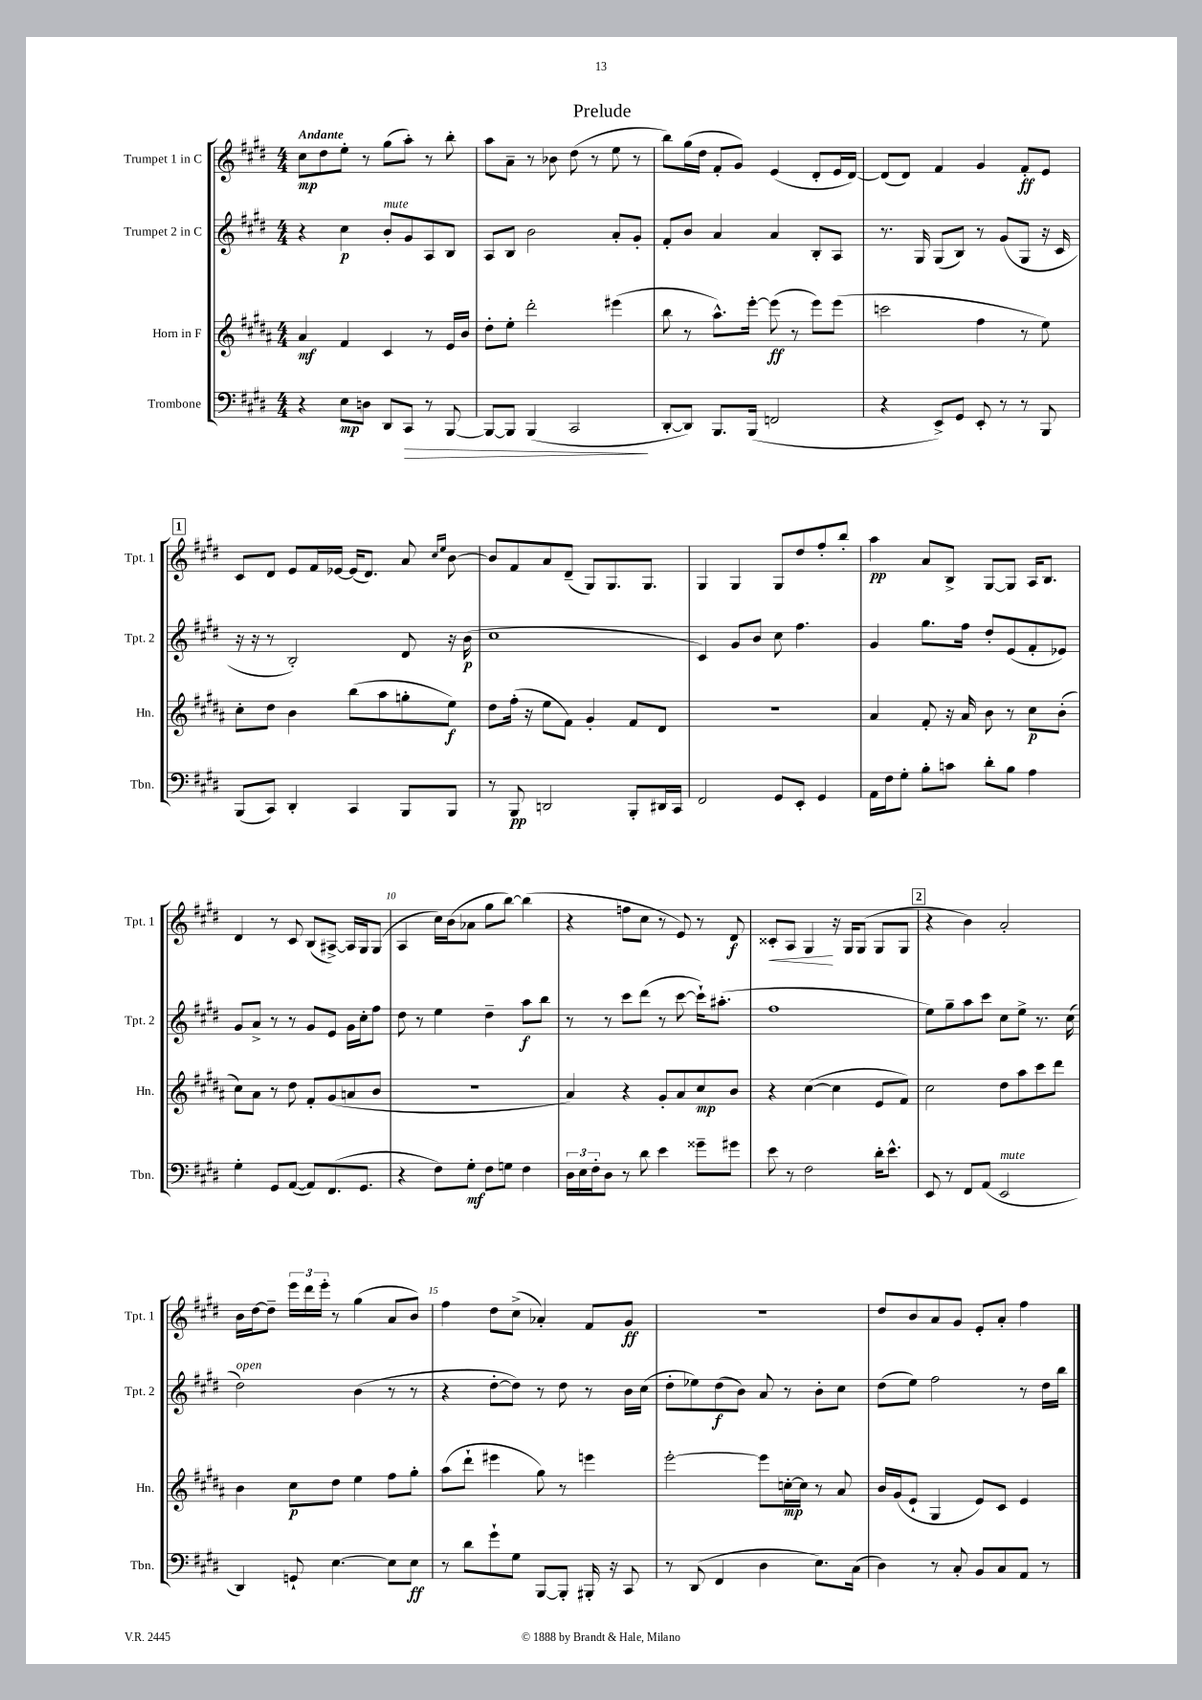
\header { title = "Prelude" }
<<
\new StaffGroup <<
\new Staff = "s0" \with { instrumentName = "Trumpet 1 in C" shortInstrumentName = "Tpt. 1" } {
    \clef treble \key e \major \numericTimeSignature \time 4/4 \tempo "Andante"
    cis''8\mp dis''8 e''8-. r8 gis''8( a''8-.) r8 b''8-. |
    a''8 a'8-- r8 bes'8 dis''8( r8 e''8 r8 |
    b''8) gis''16( dis''16 fis'8-. gis'8) e'4( dis'8-. e'16 dis'16~) |
    dis'8( dis'8) fis'4 gis'4 fis'8-.\ff e'8 |
    \mark \markup { \box "1" } cis'8 dis'8 e'8 fis'16 ees'16~ ees'16( dis'8.) a'8 \grace { cis''16 e''16 } b'8~ |
    b'8 fis'8 a'8 dis'8--( gis8) gis8. gis8. |
    gis4 gis4 gis8 dis''8 fis''8-. b''8-. |
    a''4\pp a'8 b8-> gis8~ gis8 a16 b8. |
    dis'4 r8 cis'8 b8( ais8~->) ais16 gis16 gis8( |
    a4 cis''16) b'16( aes'8 gis''8 b''8~) b''4( |
    r4 f''8 cis''8 r8 e'8) r8 dis'8\f |
    cisis'8-.\< a8 gis4\! r16 gis16 gis8( gis8 gis8 |
    \mark \markup { \box "2" } r4 b'4) a'2-. |
    b'16 dis''16~ dis''8-- \tuplet 3/2 { e'''16 dis'''16 e'''16-. } r8 gis''4( a'8 b'8) |
    fis''4 dis''8 cis''8->( aes'4-.) fis'8 gis'8\ff |
    R1 |
    dis''8 b'8 a'8 gis'8 e'8-. a'8-. fis''4 \bar "|." |
}
\new Staff = "s1" \with { instrumentName = "Trumpet 2 in C" shortInstrumentName = "Tpt. 2" } {
    \clef treble \key e \major \numericTimeSignature \time 4/4
    r4 cis''4\p b'8-.^\markup { \italic "mute" } gis'8 a8 b8 |
    a8 b8 b'2 a'8-. gis'8-. |
    fis'8-. b'8 a'4 a'4 b8-. a8 |
    r8. gis16 gis8( b8) r8 gis'8( gis8 r16 cis'16 |
    \mark \markup { \box "1" } r16 r16 r8 b2-.) dis'8 r16 b'16\p( |
    cis''1 |
    cis'4) gis'8 b'8 cis''8 fis''4. |
    gis'4 gis''8. fis''16 dis''8-. e'8( fis'8-. ees'8) |
    gis'8 a'8-> r8 r8 gis'8 e'8 gis'16 cis''16-. fis''8 |
    dis''8 r8 e''4 dis''4-- a''8\f b''8 |
    r8 r8 cis'''8 dis'''8( r8 cis'''8~ cis'''16-!) ais''8.-.( |
    fis''1 |
    \mark \markup { \box "2" } e''8) gis''8-- a''8 cis'''8 cis''8 e''8-> r8. cis''16( |
    dis''2^\markup { \italic "open" }) b'4( r8 r8 |
    r4 dis''8~-. dis''8) r8 dis''8 r8 b'16 cis''16( |
    dis''8-. ees''8) dis''8\f( b'8) a'8 r8 b'8-. cis''8 |
    dis''8( e''8) fis''2 r8 dis''16 b''16 \bar "|." |
}
\new Staff = "s2" \with { instrumentName = "Horn in F" shortInstrumentName = "Hn." } {
    \clef treble \key b \major \numericTimeSignature \time 4/4
    ais'4\mf fis'4 cis'4 r8 e'16 b'16 |
    dis''8-. e''8-. dis'''2-. eis'''4( |
    b''8 r8 ais''8.-^) e'''16~-. e'''8\ff( r8 e'''8) e'''8( |
    c'''2 fis''4 r8 e''8) |
    \mark \markup { \box "1" } cis''8-. dis''8 b'4 b''8( ais''8 g''8-. e''8\f) |
    dis''8 fis''16-.( r16 e''8 fis'8) gis'4-. fis'8 dis'8 |
    R1 |
    ais'4 fis'8-. r16 ais'16 b'8 r8 cis''8\p b'8-.( |
    cis''8) ais'8 r8 dis''8 fis'8-. gis'8( a'8 b'8 |
    R1 |
    ais'4) r4 gis'8-. ais'8 cis''8\mp b'8 |
    r4 cis''4~( cis''4 e'8 fis'8) |
    \mark \markup { \box "2" } cis''2 dis''8 ais''8 cis'''8 dis'''8 |
    b'4 cis''8\p dis''8 e''4 fis''8 gis''8-. |
    ais''8( dis'''8-! eis'''4 gis''8) r8 e'''4 |
    e'''2~-. e'''8 c''16~-.\mp c''16 r8 ais'8 |
    b'16 gis'16( e'8-! gis4 e'8) cis'8 e'4 \bar "|." |
}
\new Staff = "s3" \with { instrumentName = "Trombone" shortInstrumentName = "Tbn." } {
    \clef bass \key e \major \numericTimeSignature \time 4/4
    r4 e8\mp d8 dis,8 cis,8\> r8 b,,8~ |
    b,,8~ b,,8 b,,4( cis,2\! |
    dis,8~-. dis,8) b,,8. b,,16( f,2 |
    r4 e,8->) gis,8 e,8-. r8 r8 b,,8 |
    \mark \markup { \box "1" } b,,8( cis,8) dis,4-. cis,4 b,,8 b,,8 |
    r8 b,,8\pp d,2 b,,8-. dis,16 cis,16 |
    fis,2 gis,8 e,8-. gis,4 |
    a,16 fis16 gis8-. b8-. c'8 dis'8-. b8 a4 |
    gis4-. gis,8 a,8~( a,8) fis,8.( gis,8. |
    r4 fis8) gis8-.\mf fis8 g8 fis4 |
    \tuplet 3/2 { dis16 e16 fis16-. } dis8 r8 dis'8 e'4 gisis'8-- gis'8 |
    e'8 r8 fis2 dis'16-. e'8.-^ |
    \mark \markup { \box "2" } e,8 r8 fis,8 a,8( e,2^\markup { \italic "mute" } |
    dis,4) g,8-! e4.~ e8 e8\ff |
    r8 dis'8 gis'8-! gis8 b,,8~ b,,8-. bis,,16-. r16 cis,8 |
    r8 dis,8( fis,4 dis4 e8.) cis16( |
    dis4) r8 cis8-. b,8 cis8 a,8 r8 \bar "|." |
}
>>
>>
\layout { \context { \Score \override BarNumber.break-visibility = ##(#f #t #t) barNumberVisibility = #(every-nth-bar-number-visible 5) } }
